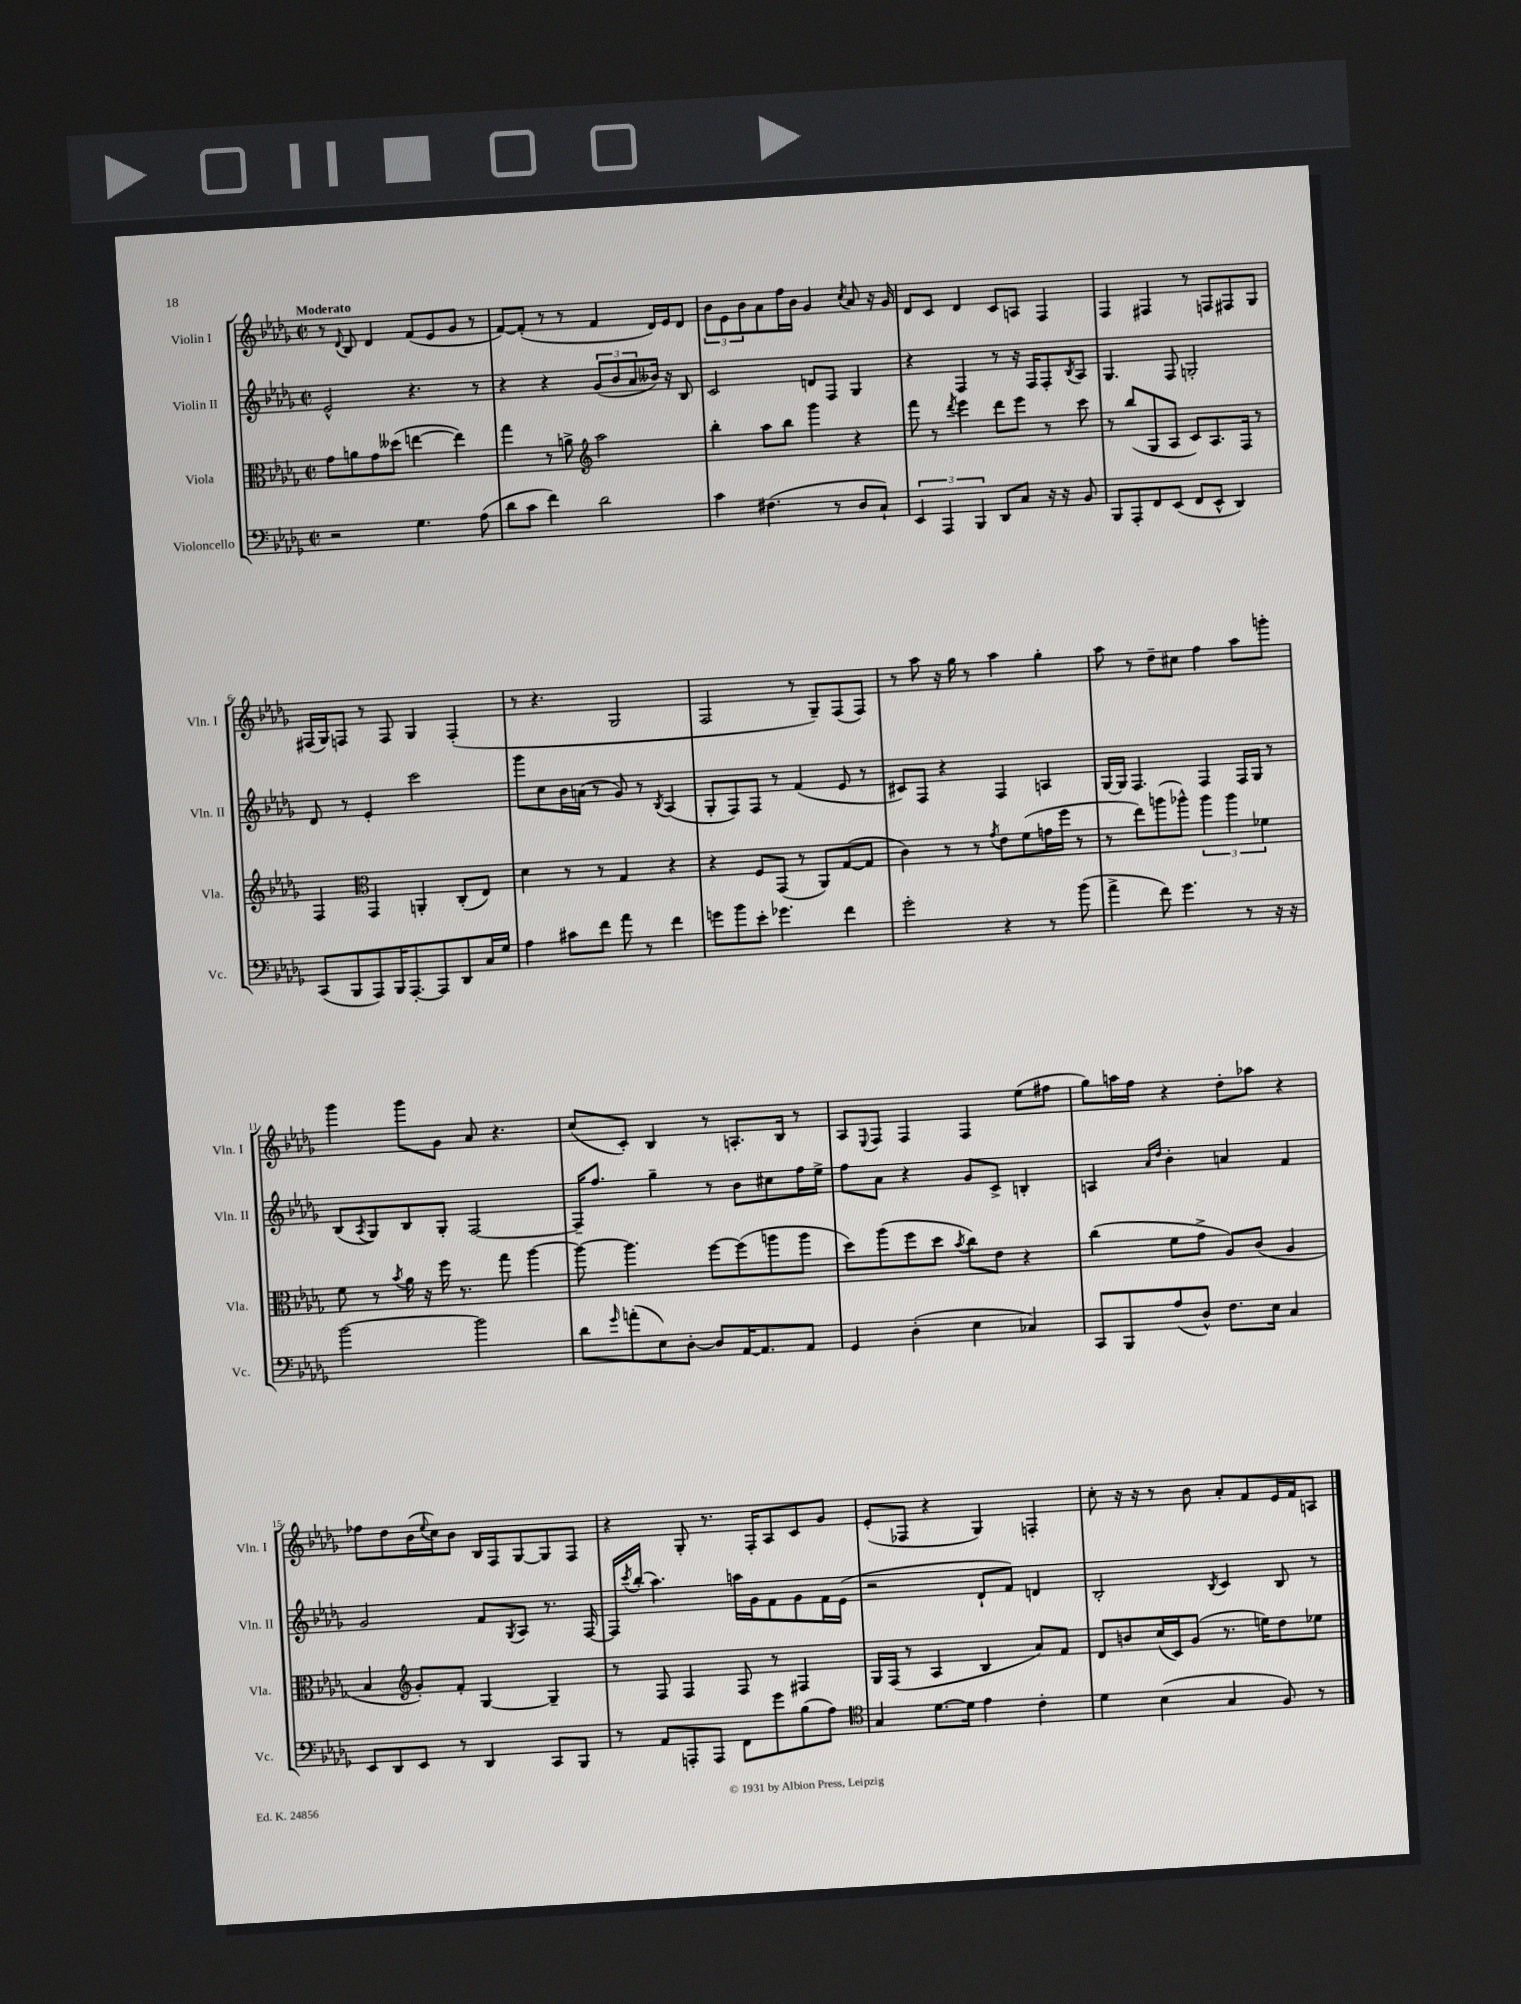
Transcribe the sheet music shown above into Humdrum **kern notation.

**kern	**kern	**kern	**kern
*part4	*part3	*part2	*part1
*staff4	*staff3	*staff2	*staff1
*I"Violoncello	*I"Viola	*I"Violin II	*I"Violin I
*I'Vc.	*I'Vla.	*I'Vln. II	*I'Vln. I
*clefF4	*clefC3	*clefG2	*clefG2
*k[b-e-a-d-g-]	*k[b-e-a-d-g-]	*k[b-e-a-d-g-]	*k[b-e-a-d-g-]
*M2/2	*M2/2	*M2/2	*M2/2
*met(c|)	*met(c|)	*met(c|)	*met(c|)
=1	=1	=1	=1
!	!	!	!LO:TX:a:B:t=Moderato
2r	8g-\L	2e-^^/	8r
.	.	.	8qqd-/
.	8an\	.	8B-/
.	8g-\	.	4d-/
.	(8dd--X\J	.	.
4.G-\	[4een\	4.r	(8f/L
.	.	.	8e-/
.	4ee\])	.	8g-/J
(8A-\	.	8r	8r
=2	=2	=2	=2
8d-\L	4gg-\	4r	[8f/L)
8c\J	.	.	(8f'/J]
4f\)	8r	4r	8r
.	8an^\	.	8r
*	*clefG2	*	*
2d-\	2aa-\	(12g-/L	4f/
.	.	12b-/	.
.	.	12a-/	.
.	.	16b--X/Jk)	16d-/LL)
.	.	16r	16e-/J
.	.	8B-/	8d-/J
=3	=3	=3	=3
4c\	4bb-'\	2c/	12b-\L
.	.	.	12e-\
.	.	.	12b-\
(4.F#X\	8aa-\L	.	8a-\
.	8bb-\J	.	16ff\L
.	.	.	16b-\JJ
.	4ggg-\	8dn/L	4g-/
8r	.	8F/J	.
.	.	.	8qcc/
8D-/L	4r	4G-/	8a-/
8C`/J)	.	.	16r
.	.	.	16g-/
=4	=4	=4	=4
6EE-/	8fff\	4r	8d-/L
.	8r	.	8c/J
6AAA-/	.	.	.
.	8qddd-/	.	.
.	4eee-\	4F/	4d-/
6BBB-/	.	.	.
8DD-/L	8ddd-\L	8r	8c/L
8C/J	8eee-\J	16r	8An/J
.	.	16F/KL	.
16r	8r	8F'/	4F/
16r	.	.	.
.	.	8qB-/	.
8BB-/	8ccc\	8A-/J	.
=5	=5	=5	=5
8BBB-/L	8r	4.G-/	4F/
8AAA-'/	(8bb-/L	.	.
8FF/	8G-/	.	4F#X/
(8EE-/J	8A-/J	8F/	.
8FF/L	8c/L)	2Gn'/	8r
8EE-^^/J	8.A-/	.	8Fn/L
4DD-/)	.	.	8F#X/
.	16F/Jk	.	.
.	8r	.	8G-/J
!!LO:LB:g=z
=6	=6	=6	=6
(8CC/L	4F/	8d-/	(16F#X/LL
.	.	.	16G-/J)
8BBB-/	.	8r	8Fn/J
*	*clefC3	*	*
8AAA-/)	4GG-/	4e-'/	8r
16BBB-/K	.	.	8F/
[8.AAA-'/	.	.	.
.	4AAn'/	2ccc\	4G-/
8AAA-/]	.	.	.
8DD-/	(8C'/L	.	(4F'/
16C/L	8E-/J)	.	.
16G-/JJ	.	.	.
=7	=7	=7	=7
4A-\	4d-\	8ggg-\L	8r
.	.	8cc\	4.r
8c#X\L	8r	16b-\L	.
.	.	(16an\JJ	.
8f\J	8r	8r	.
8a-\	4G-/	8g-/)	2G-/
8r	.	8r	.
.	.	8qB-/	.
4f\	4r	(4A-/	.
=8	=8	=8	=8
8gn\L	4r	8G-'/L	2F/
8b-\	.	8F/)	.
8e-'\J	8F/L	8F/J	.
4.g-X\	(8GG-/J	8r	.
.	8r	(4f/	8r
.	8AA-/L)	.	8G-~/L)
4f\	([8G-/	8e-/	(8F/
.	8G-/J]	8r	8F/J)
=9	=9	=9	=9
2g-'\	4c\)	8c#X/L)	8r
.	.	8F/J	8aa-\
.	8r	4r	16r
.	.	.	16gg-\
.	8r	.	8r
.	8qg-/	.	.
4r	8e-\L	4F/	4aa-\
.	(8f\	.	.
8r	16gn\L	4An/	4gg-'\
.	16ff\JJ	.	.
(8b-\	8r	.	.
=10	=10	=10	=10
4a-^\	8r	[16G-/LL	8aa-\
.	.	16G-/JJ]	.
.	8ee-\L)	4.F/	8r
8f\)	(8aan\	.	8dd-~\L
4.g-\	8aa-X^^\J)	.	8cc#X\J
.	6aa-\	4F/	4ff\
.	6aa-\	.	.
8r	.	16F/LL	8aa-\L
.	.	16G-/JJ	.
.	6f-X\	.	.
16r	.	8r	8gggn'\J
16r	.	.	.
!!LO:LB:g=z
=11	=11	=11	=11
[2b-\	8f\	(8B-/L	4ggg-\
.	.	8qA-/	.
.	8r	8G-/)	.
.	8qb-/	.	.
.	16a-\	8B-/	8ggg-\L
.	16r	.	.
.	16ff\	8G-'/J	8g-\J
.	8.r	.	.
2b-\]	.	[2F/	8a-/
.	8gg-\	.	4.r
.	[4aa-\	.	.
=12	=12	=12	=12
8d-\L	8aa-\_	16F~/KL]	(8cc/L
.	.	8.ff/J	.
16qqg-/	.	.	.
(8an'\	4.aa-\]	.	8c'/J)
8E-\)	.	4gg-~\	4B-/
[8D-'\J	.	.	.
8D-/L]	[8ff\L	8r	8r
[16AA-/K	(8ff\]	8b-\L	8.An'/L
8.AA-/]	.	.	.
.	8aan\	8cc#X\	.
.	.	.	16B-/Jk
8AA-/J	8aa\J	16ff\L	8r
.	.	16ee-^\JJ	.
=13	=13	=13	=13
4GG-/	8dd-\L)	8ff\L	8A-/L
.	.	.	8qqE-/
.	(8aa-\	8a-\J	8F/J
(4D-'\	8ff\	4r	4F/
.	8dd-\J	.	.
.	8qb-/	.	.
4E-\	8cc\L)	8g-/L	4F/
.	8e-\J	8c^/J	.
4C-X/)	4r	4Bn'/	(8ee-\L
.	.	.	8ff#X\J
=14	=14	=14	=14
8CC/L	(4cc\	4An/	8gg-\L)
8BBB-/	.	.	16aan\L
.	.	.	16ff\JJ
.	.	16qqa-/LL	.
.	.	16qqdd-/JJ	.
(8A-/	8f\L	4b-'\	4r
8D-^^/J)	8g-^\J	.	.
8.F\L	8A-/L)	4an/	8dd-'\L
.	(8c/J	.	8aa-X\J
16E-\Jk	.	.	.
4C/	4A-/	4f/	4r
!!LO:LB:g=z
=15	=15	=15	=15
8EE-/L	4B-/	2g-/	8ff-X\L
8DD-/	.	.	8dd-\
*	*clefG2	*	*
8EE-/J	8g-'/L)	.	(16b-\L
.	.	.	8qqee-/
.	.	.	16cc\J)
8r	8f'/J	.	8b-\J
4DD-/	[4G-/	8f/L	16B-/LL
.	.	.	16F/J
.	.	8qG-/	.
.	.	8A-/J	[8G-/
8CC/L	4G-~/]	8.r	8G-/]
8BBB-/J	.	.	8F/J
.	.	[16F/	.
=16	=16	=16	=16
8r	8r	16F/LL]	4r
.	.	8qccc/	.
.	.	(16bb-'/JJ	.
8AA-/L	8F/	4.aa-\)	.
8AAAn'/	4F/	.	8G-'/
8AAA/J	.	.	8.r
8FF\L	8F/	16aan\LL	.
.	.	16g-\J	16F'/KL
8g-\	8r	8f\	8A-/
(8B-\	4F#X/	8g-\	8c/
8A-\J)	.	16f\L	8g-/J
.	.	(16e-\JJ	.
=17	=17	=17	=17
*clefC4	*	*	*
4G-/	16G-/LL	2r	(8e-'/L
.	(16F/JJ	.	.
.	8r	.	8F-X/J
[8.d-\L	4A-/	.	4r
16d-\Jk]	.	.	.
4e-\	4B-/	8d-`/L	4G-/)
.	.	8f/J)	.
4c'\	8a-/L)	4dn/	4Fn'/
.	8f/J	.	.
=18	=18	=18	=18
4d-\	8d-/L	2B-'/	8cc'\
.	8bn/	.	16r
.	.	.	16r
(4B-\	(16cc/L	.	8r
.	16c/J)	.	.
.	(8g-/J	.	8b-\
.	.	8qB-/	.
4G-/	8.r	4c/	8a-'/L
.	.	.	8f/
.	16een\KL)	.	.
8F/)	8dd-\	8B-/	16e-/L
.	.	.	16f/J
8r	8ee-X\J	8r	8An/J
==	==	==	==
*-	*-	*-	*-
